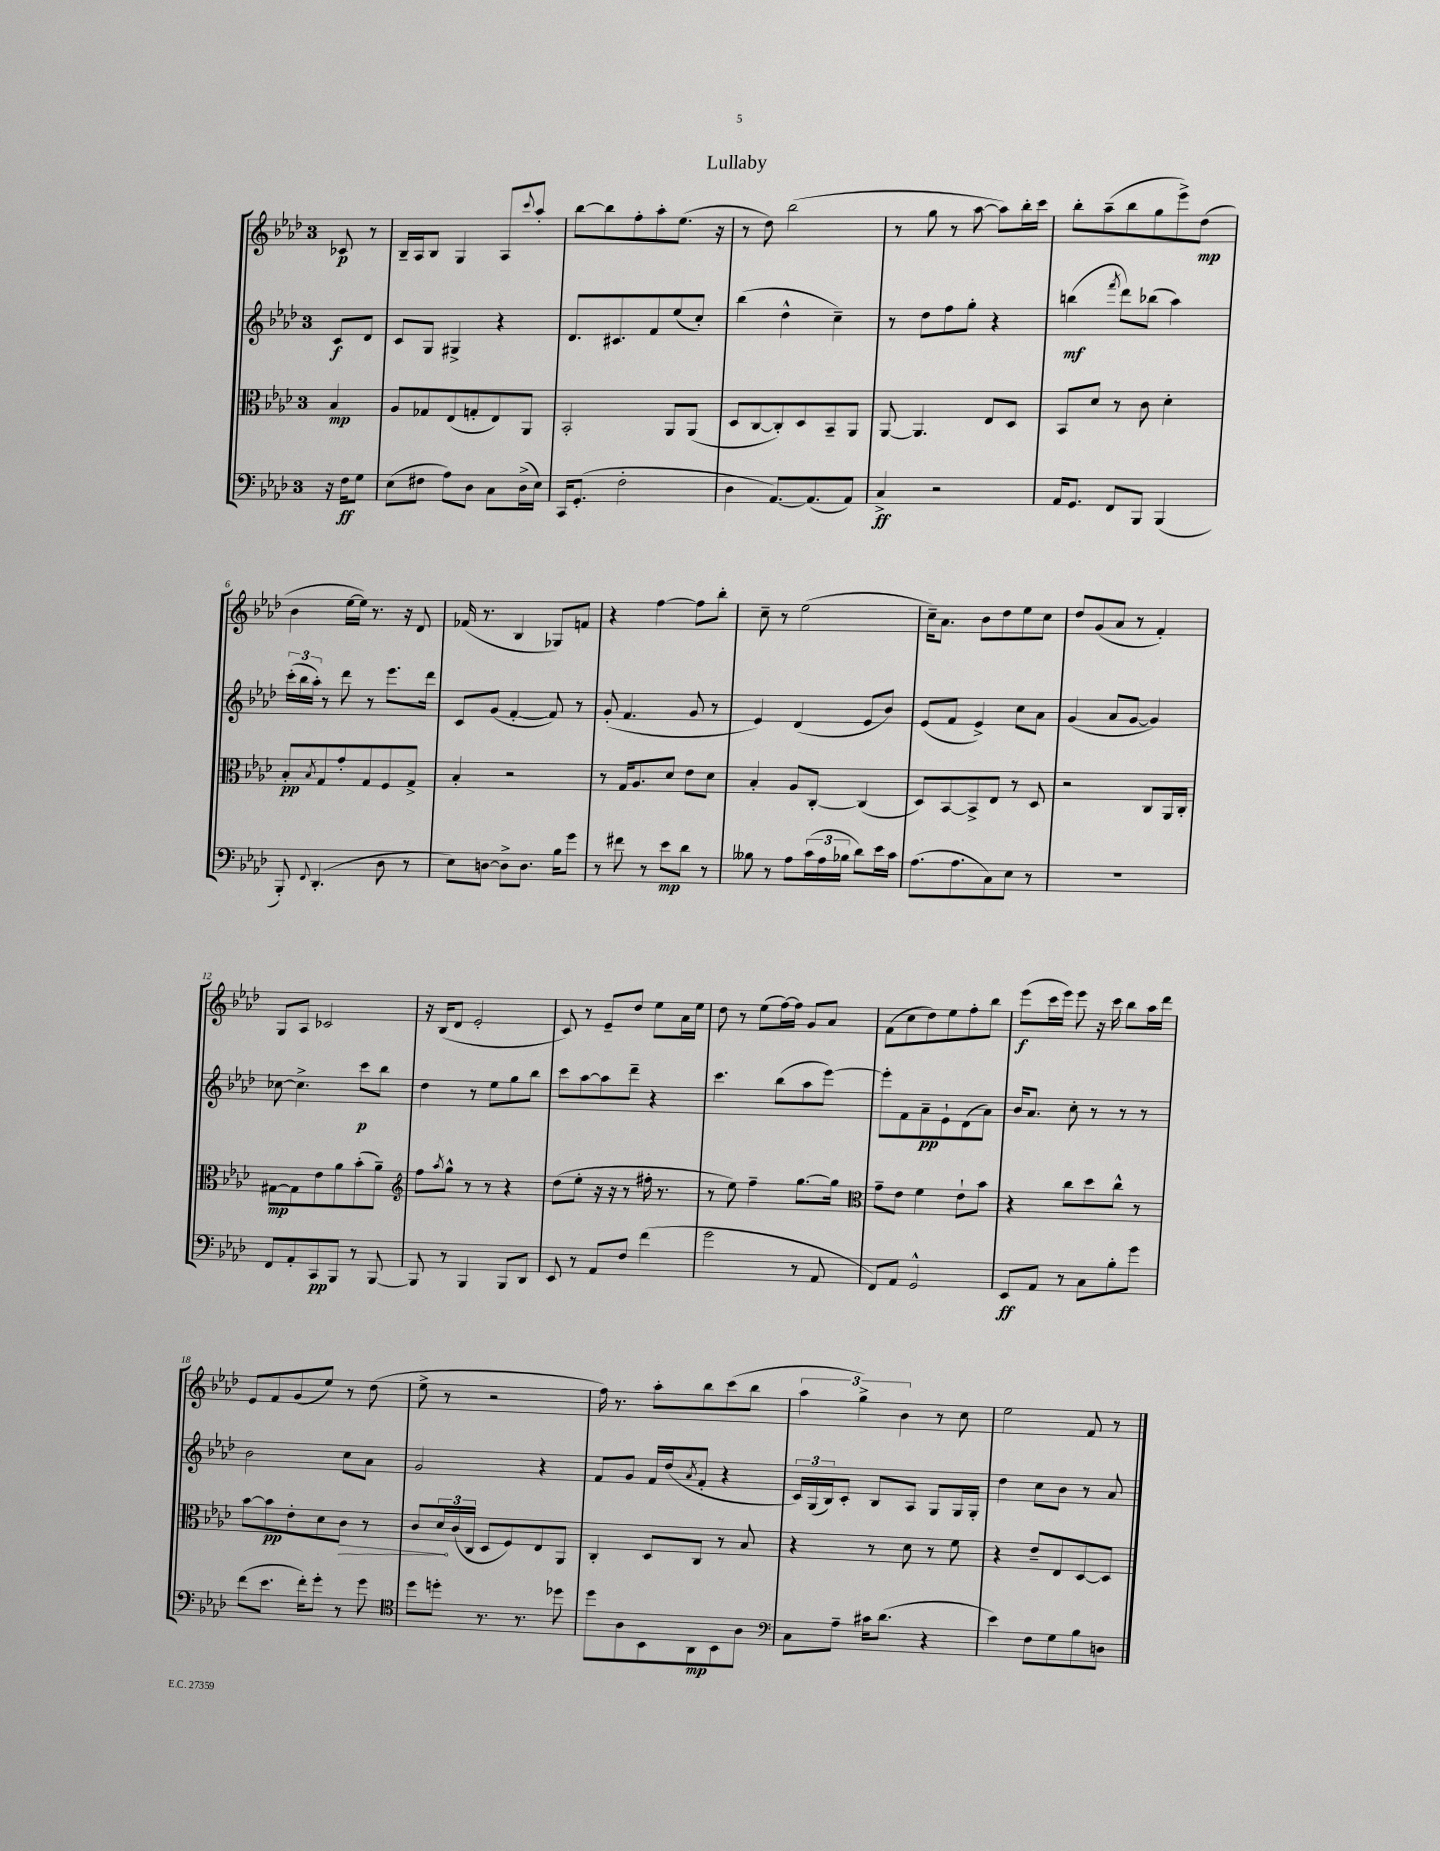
\header { title = "Lullaby" }
<<
\new StaffGroup <<
\new Staff = "s0" {
    \clef treble \key aes \major \once \override Staff.TimeSignature.style = #'single-digit \time 3/4 \partial 4
    ces'8\p r8 |
    bes16-- aes16 bes8 g4 aes8 \appoggiatura { c'''8 } aes''8-. |
    bes''8~ bes''8 f''8-. aes''8-. ees''8.( r16 |
    r8 des''8) bes''2( |
    r8 g''8 r8 aes''8~ aes''8) bes''16-. c'''16 |
    bes''8-. aes''8--( bes''8 g''8 ees'''8->) des''8\mp( |
    bes'4 ees''16~ ees''16) r8. r16 des'8 |
    fes'16( r8. bes4 ges8) f'8 |
    r4 f''4~ f''8 bes''8-. |
    c''8-- r8 ees''2( |
    c''16--) aes'8. bes'8 des''8 ees''8 c''8 |
    des''8 g'8( aes'8 r8 f'4-.) |
    g8 aes8 ces'2 |
    r16 bes16( des'8 ees'2-. |
    c'8) r8 ees'8-- des''8 ees''8 aes'16 ees''16 |
    des''8 r8 ees''8( f''16~) f''16 g'8 aes'8 |
    f'8( c''8 des''8) ees''8 f''8-. bes''8 |
    ees'''8\f( c'''16 ees'''16) ees'''8 r16 c'''16 bes''8 aes''16 des'''16 |
    ees'8 f'8 g'8( ees''8) r8 des''8( |
    ees''8-> r8 r2 |
    f''16) r8. aes''8-. bes''8 c'''8( bes''8 |
    \tuplet 3/2 { aes''4 g''4->) bes'4 } r8 c''8 |
    ees''2 f'8 r8 \bar "|." |
}
\new Staff = "s1" {
    \clef treble \key aes \major \once \override Staff.TimeSignature.style = #'single-digit \time 3/4 \partial 4
    c'8\f des'8 |
    c'8 g8 gis4-> r4 |
    des'8. cis'8. f'8 ees''8( c''8-.) |
    bes''4( des''4-^ c''4--) |
    r8 des''8 f''8 g''8-. r4 |
    b''4\mf( \acciaccatura { f'''8 } des'''8) bes''8( aes''4) |
    \tuplet 3/2 { c'''16-.( bes''16 aes''16-.) } r8 des'''8 r8 ees'''8. des'''16 |
    c'8 g'8( f'4~-. f'8) r8 |
    g'8-.( f'4. g'8 r8 |
    ees'4) des'4( ees'8 bes'8) |
    ees'8( f'8 ees'4->) c''8 aes'8 |
    g'4( aes'8 g'8~ g'4) |
    ces''8~ ces''4.-> c'''8\p bes''8 |
    des''4 r8 ees''8 g''8 bes''8 |
    c'''8 aes''8~ aes''8 des'''8-- r4 |
    c'''4. bes''8( aes''8 ees'''8~) |
    ees'''8-. f'8 aes'8--\pp ees'8-! des'8( aes'8) |
    bes'16 aes'8. c''8-. r8 r8 r8 |
    bes'2 c''8 aes'8 |
    g'2 r4 |
    f'8 g'8 f'16 des''16( \acciaccatura { aes'8 } f'8-. r4 |
    \tuplet 3/2 { c'16) g16( bes16) } c'8-. bes8 aes8 g8 g16 g16-. |
    des''4 c''8 bes'8 r8 aes'8 \bar "|." |
}
\new Staff = "s2" {
    \clef alto \key aes \major \once \override Staff.TimeSignature.style = #'single-digit \time 3/4 \partial 4
    bes4\mp |
    aes8 ges8 ees8( g8-. ees8) aes,8 |
    bes,2-. aes,8 aes,8( |
    des8 c8~ c8-.) des8 bes,8-- aes,8 |
    aes,8~ aes,4. ees8 des8 |
    bes,8 des'8 r8 c'8 des'4-. |
    bes8-.\pp \acciaccatura { bes8 } g8 g'8-. g8 f8 g8-> |
    bes4-. r2 |
    r8 g16 aes8. des'8 ees'8 des'8 |
    bes4-. aes8 c8~-. c4( |
    des8) bes,8~ bes,8-> ees8 r8 des8 |
    r2 c8 aes,16 c16-. |
    gis8~\mp gis8 ees'8 aes'8 bes'8-.( aes'8--) |
    \clef treble f''8 \acciaccatura { aes''8 } g''8-^ r8 r8 r4 |
    des''8( ees''8-. r16 r16 r8 fis''16-. r8. |
    r8 ees''8) f''4-- g''8.~ g''16 |
    \clef alto g'8-- ees'8 f'4 ees'8-! bes'8 |
    r4 c''8 des''8 c''8-^ r8 |
    bes'8~ bes'8\pp ees'8-. des'8 \once \override Hairpin.circled-tip = ##t c'8\> r8 |
    c'8 \tuplet 3/2 { des'16\! c'16( c16 } des8 f8) ees8 aes,8 |
    c4-. des8 c8 r8 bes8 |
    r4 r8 des'8 r8 f'8 |
    r4 ees'8-- ees8 des8~ des8 \bar "|." |
}
\new Staff = "s3" {
    \clef bass \key aes \major \once \override Staff.TimeSignature.style = #'single-digit \time 3/4 \partial 4
    r16 f16\ff g8 |
    ees8( fis8 aes8) des8 c8 des16->( ees16) |
    c,16 g,8.-.( f2-. |
    des4 aes,8.~) aes,8.( aes,8) |
    c4->\ff r2 |
    aes,16 g,8. f,8 bes,,8 bes,,4( |
    bes,,8-.) \appoggiatura { f,8 } des,4.-.( des8 r8 |
    ees8) d8~ d8-> d8. bes16 g'8 |
    r8 fis'8 r8 ees'8\mp des'8 r8 |
    beses8 r8 aes8 \tuplet 3/2 { c'16( aes16 bes16 } des'8) ees'16 c'16 |
    aes8.( aes8. c8) ees8 r8 |
    R2. |
    f,8 aes,8-. c,8\pp bes,,8 r8 bes,,8~ |
    bes,,8 r8 bes,,4 bes,,8 des,8 |
    ees,8 r8 aes,8 f8 f'4( |
    g'2 r8 aes,8 |
    f,8) aes,8 g,2-^ |
    ees,8\ff aes,8 r8 c8 bes8-. g'8 |
    f'8( ees'8. f'16-.) g'8-. r8 g'8 |
    \clef tenor des''8 d''8-. r8. r8. des''8 |
    des''8 aes8 bes,8 aes,8\mp bes,8 aes8 |
    \clef bass c8 aes8-- cis'16 des'8.( r4 |
    ees'4) f8 g8 bes8 d8 \bar "|." |
}
>>
>>
